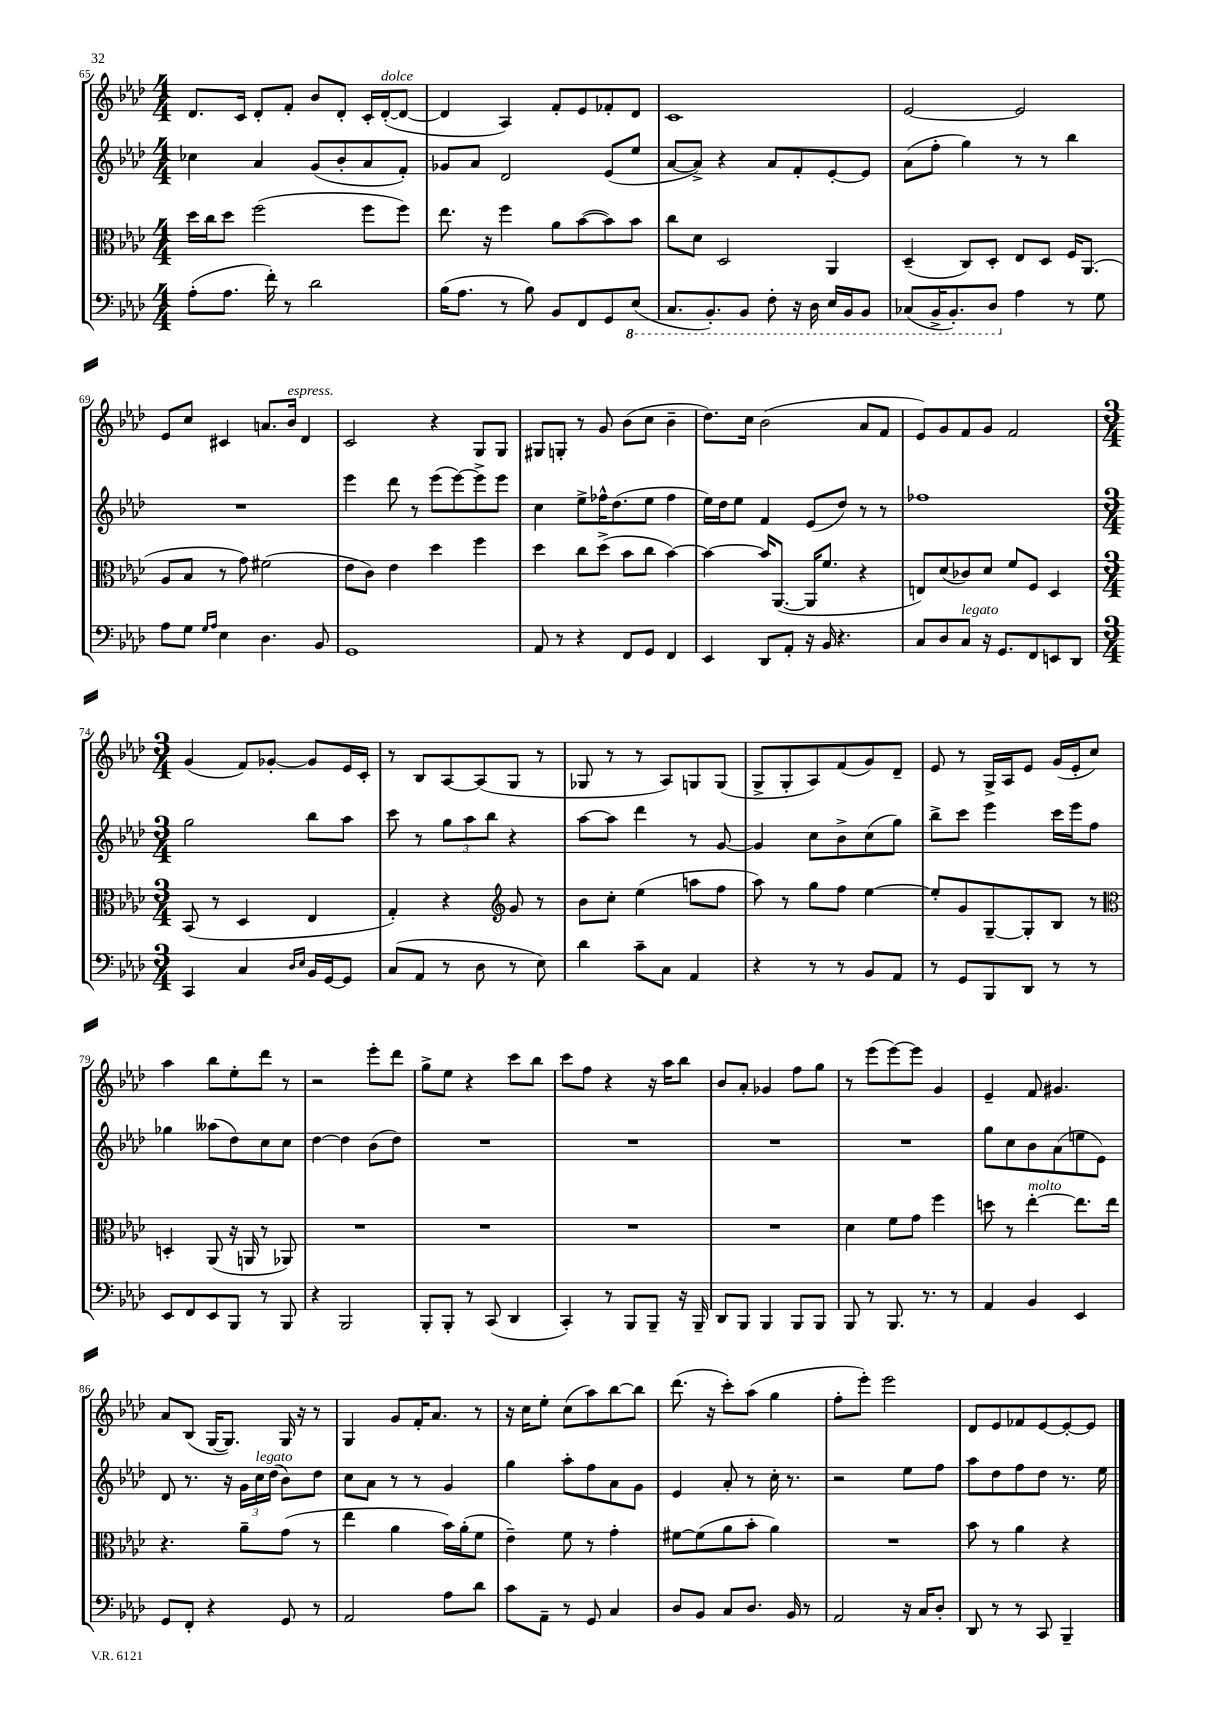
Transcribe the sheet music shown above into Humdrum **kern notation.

**kern	**kern	**kern	**kern
*staff4	*staff3	*staff2	*staff1
*clefF4	*clefC3	*clefG2	*clefG2
*k[b-e-a-d-]	*k[b-e-a-d-]	*k[b-e-a-d-]	*k[b-e-a-d-]
*M4/4	*M4/4	*M4/4	*M4/4
(8A-'	16dd-	4cc-	8.d-
.	16cc	.	.
8.A-	8dd-	.	.
.	.	.	16c
.	(2ff	4a-	8d-'
16f')	.	.	.
8r	.	.	8f'
2d-	.	(8g	8b-
.	.	8b-'	8d-'
.	8ff	8a-	16c'
.	.	.	([16d-'
.	8ff)	8f')	8d-_
=	=	=	=
(16B-	8.ee-	8g-	4d-]
8.A-	.	.	.
.	.	8a-	.
.	16r	.	.
8r	4ff	2d-	4A-)
8B-)	.	.	.
8BB-	8a-	.	8f'
8FF	([8b-	.	8e-
8GG	8b-])	(8e-	8f-'
(8EE-	8b-	8ee-	8d-
=	=	=	=
8.CC	8cc	[8a-	1c
.	8d-	8a-^])	.
8.BBB-')	.	.	.
.	2D-	4r	.
8BBB-	.	.	.
8FF'	.	8a-	.
16r	.	8f'	.
16DD-	.	.	.
16EE-	4AA-	[8e-'	.
16BBB-	.	.	.
8BBB-	.	8e-]	.
=	=	=	=
(8CC-	(4D-~	(8a-	[2e-
16BBB-^	.	8ff'	.
8.BBB-')	.	.	.
.	8C)	4gg)	.
8DD-	8D-'	.	.
4A-	8E-	8r	2e-]
.	8D-	8r	.
8r	16F	4bb-	.
.	(8.AA-	.	.
8G	.	.	.
=	=	=	=
8A-	8A-	1r	8e-
8G	8B-	.	8cc
16qqG	.	.	.
16qqA-	.	.	.
4E-	8r	.	4c#
.	8g)	.	.
4.D-	(2f#	.	8.a
.	.	.	16b-
.	.	.	4d-
8BB-	.	.	.
=	=	=	=
1GG	8e-	4eee-	2c
.	8c)	.	.
.	4e-	8ddd-	.
.	.	8r	.
.	4dd-	(8eee-	4r
.	.	[8eee-)	.
.	4ff	8eee-^]	8G
.	.	8eee-	8G
=	=	=	=
8AA-	4dd-	4cc	8G#
8r	.	.	8G'
4r	8cc	8ee-^	8r
.	(8dd-^	16ff-^^	8g
.	.	(8.dd-	.
8FF	8b-	.	(8b-
8GG	8cc	8ee-	8cc
4FF	[4b-)	4ff-	4b-~
=	=	=	=
4EE-	4b-_	16ee-)	8.dd-)
.	.	16dd-	.
.	.	8ee-	.
.	.	.	16cc
8DD-	16b-]	4f	(2b-
.	([8.AA-	.	.
8AA-'	.	.	.
16r	16AA-]	(8e-	.
16BB-	8.f	.	.
4.r	.	8dd-)	.
.	4r	8r	8a-
.	.	8r	8f
=	=	=	=
8C	8E)	1ff-	8e-)
8D-	(8d-	.	8g
8C	8c-)	.	8f
16r	8d-	.	8g
8.GG	.	.	.
.	8f	.	2f
8FF	8F	.	.
8EE	4D-	.	.
8DD-	.	.	.
=	=	=	=
*M3/4	*M3/4	*M3/4	*M3/4
4CC	(8BB-	2gg	(4g
.	8r	.	.
4C	4D-	.	8f)
.	.	.	[8g-'
16qqD-	.	.	.
16qqE-	.	.	.
16BB-	4E-	8bb-	8g-]
[16GG	.	.	.
8GG]	.	8aa-	16e-
.	.	.	16c'
=	=	=	=
(8C	4G')	8ccc	8r
8AA-	.	8r	8B-
8r	4r	12gg	[8A-
.	.	12aa-	.
8D-	.	.	(8A-]
.	.	12bb-	.
*	*clefG2	*	*
8r	8g	4r	8G
8E-)	8r	.	8r
=	=	=	=
4d-	8b-	[8aa-	8G-
.	8cc'	8aa-]	8r
8c~	(4ee-	4ddd-	8r
8C	.	.	8A-)
4AA-	8aa	8r	8G
.	8ff	[8g	(8G
=	=	=	=
4r	8aa-)	4g]	8G^
.	8r	.	8G'
8r	8gg	8cc	8A-)
8r	8ff	8b-^	(8f
8BB-	[4ee-	(8cc	8g)
8AA-	.	8gg)	8d-~
=	=	=	=
8r	8ee-']	8bb-^	8e-
8GG	8g	8ccc	8r
8BBB-	[8G~	4eee-	16G^
.	.	.	16A-
8DD-	8G']	.	8e-
8r	8B-	16ccc	(16g
.	.	16eee-	16e-'
8r	8r	8ff	8cc)
=	=	=	=
*	*clefC3	*	*
8EE-	4D'	4gg-	4aa-
8FF	.	.	.
8EE-	(8AA-	(8aa--	8bb-
8BBB-	16r	8dd-)	8ee-'
.	16AA	.	.
8r	8r	8cc	8ddd-
8BBB-	8AA-)	8cc	8r
=	=	=	=
4r	2.r	[4dd-	2r
2BBB-	.	4dd-]	.
.	.	(8b-	8eee-'
.	.	8dd-)	8ddd-
=	=	=	=
8BBB-'	2.r	2.r	8gg^
8BBB-'	.	.	8ee-
8r	.	.	4r
(8CC	.	.	.
4DD-	.	.	8ccc
.	.	.	8bb-
=	=	=	=
4CC')	2.r	2.r	8ccc
.	.	.	8ff
8r	.	.	4r
8BBB-	.	.	.
8BBB-~	.	.	16r
.	.	.	16aa-
16r	.	.	8bb-
16BBB-~	.	.	.
=	=	=	=
8DD-	2.r	2.r	8b-
8BBB-	.	.	8a-'
4BBB-	.	.	4g-
8BBB-	.	.	8ff
8BBB-	.	.	8gg
=	=	=	=
8BBB-	4d-	2.r	8r
8r	.	.	(8eee-
8.BBB-	8f	.	[8eee-)
.	8g	.	8eee-]
8.r	.	.	.
.	4ff	.	4g
8r	.	.	.
=	=	=	=
4AA-	8dd	8gg	4e-~
.	8r	8cc	.
4BB-	[4ee-'	8b-	8f
.	.	(8a-	4.g#
4EE-	8.ee-]	8ee	.
.	.	8e-)	.
.	16ee-	.	.
=	=	=	=
8GG	4.r	8d-	8a-
8FF'	.	8.r	(8B-
4r	.	.	[16G
.	.	16r	8.G])
.	8a-~	24g	.
.	.	24cc	.
.	.	(24dd-	.
8GG	(8g	8b-)	16G
.	.	.	16r
8r	8r	8dd-	8r
=	=	=	=
2AA-	4ee-	8cc	4G
.	.	8a-	.
.	4a-	8r	8g
.	.	8r	16f'
.	.	.	8.a-
8A-	16b-)	4g	.
.	(16a-'	.	.
8d-	8f	.	8r
=	=	=	=
8c	4e-~)	4gg	16r
.	.	.	16cc
8AA-~	.	.	8ee-'
8r	8f	8aa-'	(8cc
8GG	8r	8ff	8aa-)
4C	4g'	8a-	[8bb-
.	.	8g	8bb-]
=	=	=	=
8D-	[8f#	4e-	(8.ddd-
8BB-	(8f#]	.	.
.	.	.	16r
8C	8a-	8a-'	8ccc')
8.D-	8b-'	8r	(8aa-
.	4a-)	16cc'	4gg
16BB-	.	8.r	.
8r	.	.	.
=	=	=	=
2AA-	2.r	2r	8ff'
.	.	.	8eee-')
.	.	.	2eee-
16r	.	8ee-	.
16C	.	.	.
8D-'	.	8ff	.
=	=	=	=
8DD-	8b-	8aa-	8d-
8r	8r	8dd-	8e-
8r	4a-	8ff	8f-
8CC	.	8dd-	[8e-
4BBB-~	4r	8.r	8e-'_
.	.	.	8e-]
.	.	16ee-	.
==	==	==	==
*-	*-	*-	*-
